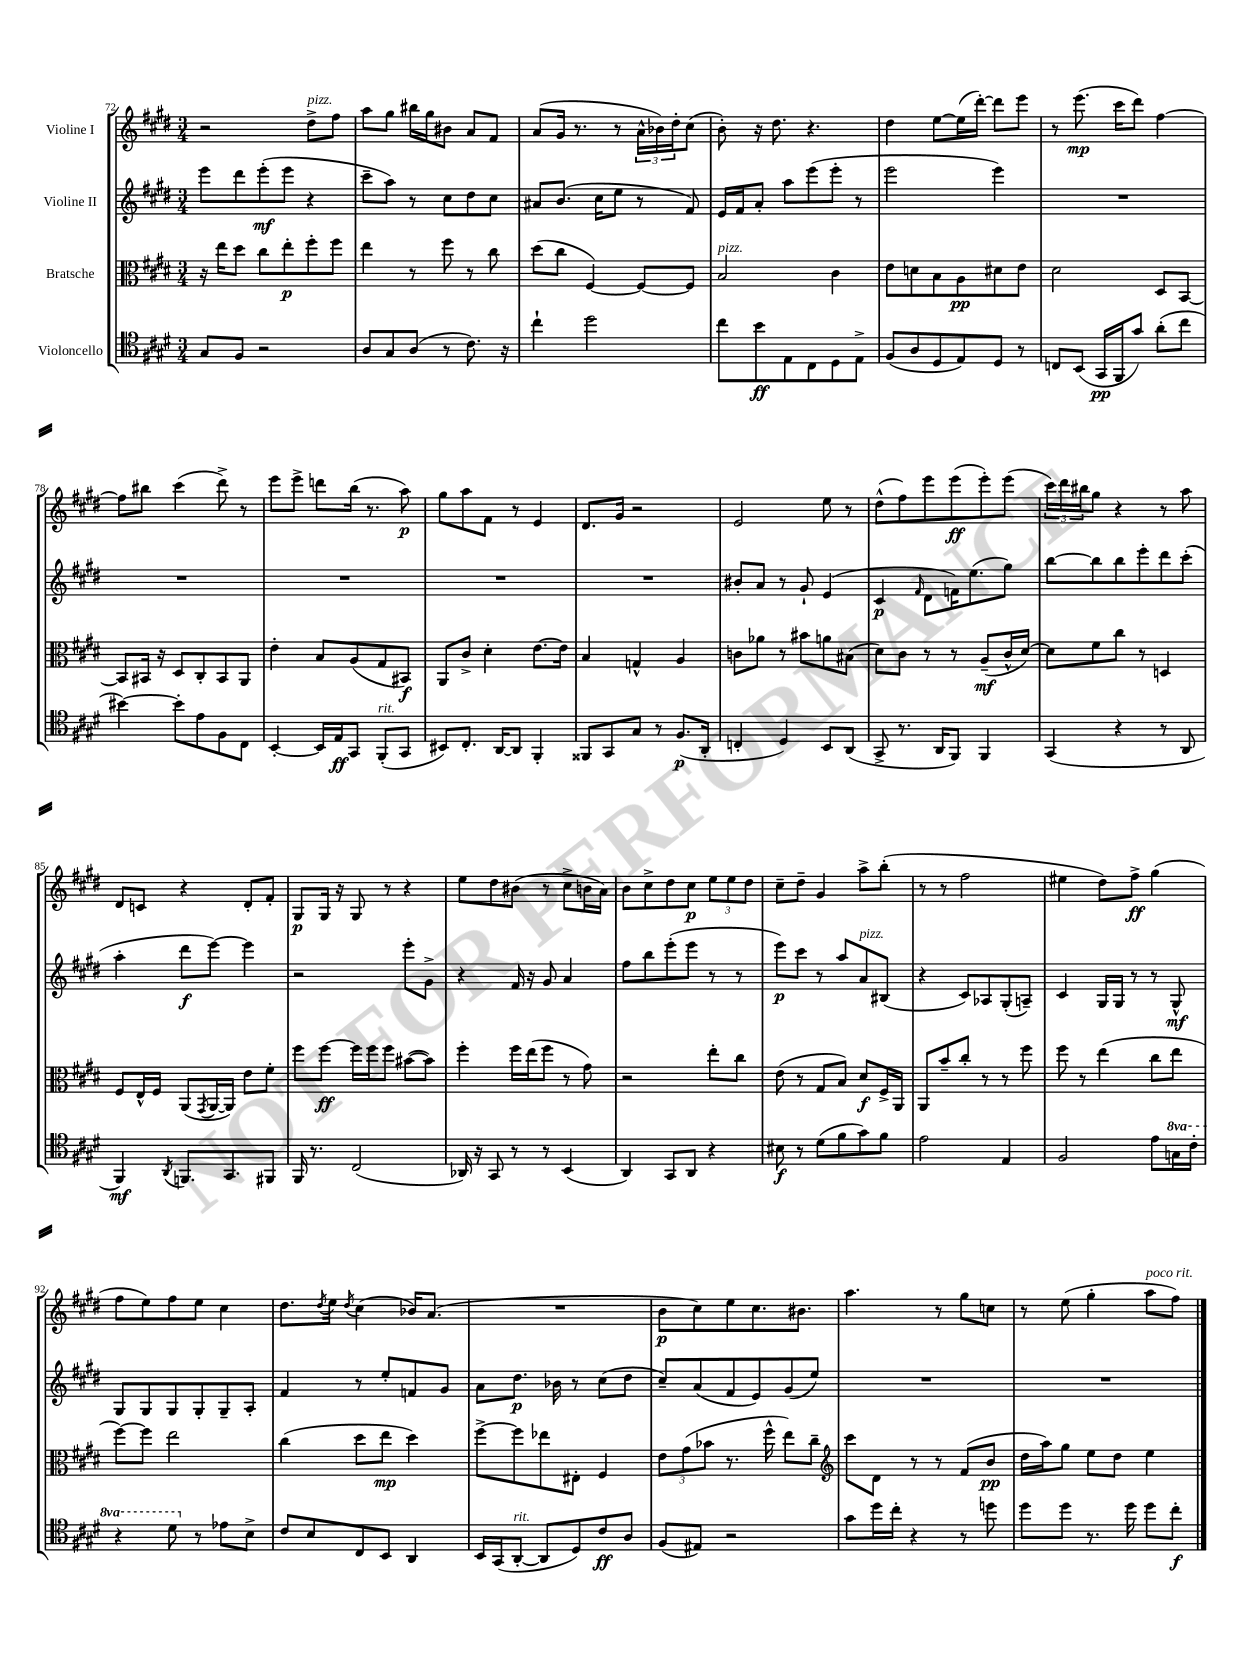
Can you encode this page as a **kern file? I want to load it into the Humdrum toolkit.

**kern	**dynam	**kern	**dynam	**kern	**dynam	**kern	**dynam
*part4	*part4	*part3	*part3	*part2	*part2	*part1	*part1
*staff4	*staff4	*staff3	*staff3	*staff2	*staff2	*staff1	*staff1
*I"Violoncello	*	*I"Bratsche	*	*I"Violine II	*	*I"Violine I	*
*clefC4	*	*clefC3	*	*clefG2	*	*clefG2	*
*k[f#c#g#d#]	*	*k[f#c#g#d#]	*	*k[f#c#g#d#]	*	*k[f#c#g#d#]	*
*M3/4	*	*M3/4	*	*M3/4	*	*M3/4	*
=72	=72	=72	=72	=72	=72	=72	=72
8G#/L	.	16r	.	8eee\L	.	2r	.
.	.	16ee\KL	.	.	.	.	.
8F#/J	.	8dd#\J	.	8ddd#\	.	.	.
2r	.	8cc#\L	.	(8eee'\	mf	.	.
.	.	8ee'\	p	8eee\J	.	.	.
!	!	!	!	!	!	!LO:TX:a:i:t=pizz.	!
.	.	8ff#'\	.	4r	.	8dd#^\L	.
.	.	8ff#\J	.	.	.	8ff#\J	.
=73	=73	=73	=73	=73	=73	=73	=73
8A/L	.	4ee\	.	8ccc#~\L	.	8aa\L	.
8G#/	.	.	.	8aa\J)	.	8gg#\J	.
(8A/J	.	8r	.	8r	.	16bb#X\LL	.
.	.	.	.	.	.	16gg#\J	.
8r	.	8ff#\	.	8cc#\L	.	8b#X\J	.
8.c#\)	.	8r	.	8dd#\	.	8a/L	.
.	.	8cc#\	.	8cc#\J	.	8f#/J	.
16r	.	.	.	.	.	.	.
=74	=74	=74	=74	=74	=74	=74	=74
4cc#`\	.	(8dd#\L	.	8a#X/L	.	(8a/L	.
.	.	8cc#\J	.	(8.b/J	.	16g#/Jk	.
.	.	.	.	.	.	8.r	.
2dd#\	.	[4F#/)	.	.	.	.	.
.	.	.	.	16cc#\KL	.	.	.
.	.	.	.	8ee\J	.	8r	.
.	.	8F#/L_	.	8r	.	24a^^\LL	.
.	.	.	.	.	.	24b-X\)	.
.	.	.	.	.	.	24dd#'\J	.
.	.	8F#/J]	.	8f#/)	.	(8cc#\J	.
=75	=75	=75	=75	=75	=75	=75	=75
!	!	!LO:TX:a:i:t=pizz.	!	!	!	!	!
8cc#\L	.	2B/	.	16e/LL	.	8b'\)	.
.	.	.	.	16f#/J	.	.	.
8b\	ff	.	.	8a'/J	.	16r	.
.	.	.	.	.	.	8.dd#\	.
8E\	.	.	.	8aa\L	.	.	.
8C#\	.	.	.	(8eee\	.	4.r	.
8D#\	.	4c#\	.	8eee'\J	.	.	.
8E^\J	.	.	.	8r	.	.	.
=76	=76	=76	=76	=76	=76	=76	=76
(8F#/L	.	8e\L	.	2eee\	.	4dd#\	.
8A/	.	8dn\	.	.	.	.	.
8D#/	.	8B\	.	.	.	[8ee\L	.
8E/)	.	8A\	pp	.	.	(16ee\L]	.
.	.	.	.	.	.	[16ddd#'\JJ)	.
8D#/J	.	8d#X\	.	4eee\)	.	8ddd#\L]	.
8r	.	8e\J	.	.	.	8eee\J	.
=77	=77	=77	=77	=77	=77	=77	=77
8Cn/L	.	2d#\	.	2.r	.	8r	.
(8BB/J	.	.	.	.	.	(8.eee\	mp
16GG#/LL	pp	.	.	.	.	.	.
16FF#/J	.	.	.	.	.	16ccc#\KL	.
8g#/J)	.	.	.	.	.	8ddd#\J)	.
(8a'\L	.	8D#/L	.	.	.	[4ff#\	.
8cc#\J	.	[8BB/J	.	.	.	.	.
!!LO:LB:g=z
=78	=78	=78	=78	=78	=78	=78	=78
[4b#X\)	.	8BB/L]	.	2.r	.	8ff#\L]	.
.	.	16BB#X/Jk	.	.	.	8bb#X\J	.
.	.	16r	.	.	.	.	.
8b#'\L]	.	8D#/L	.	.	.	(4ccc#\	.
8e\	.	8C#'/	.	.	.	.	.
8F#\	.	8BB#/	.	.	.	8ddd#^\)	.
8C#\J	.	8AA/J	.	.	.	8r	.
=79	=79	=79	=79	=79	=79	=79	=79
[4BB'/	.	4e'\	.	2.r	.	8eee\L	.
.	.	.	.	.	.	8eee^\J	.
16BB/LL]	.	8B/L	.	.	.	8dddn\L	.
16E/J	ff	.	.	.	.	.	.
8GG#/J	.	(8A/	.	.	.	(16bb\Jk	.
.	.	.	.	.	.	8.r	.
!LO:TX:a:i:t=rit.	!	!	!	!	!	!	!
(8FF#'/L	.	8G#/	.	.	.	.	.
8GG#/J	.	8BB#X/J)	f	.	.	8aa\)	p
=80	=80	=80	=80	=80	=80	=80	=80
8BB#X/L)	.	8AA/L	.	2.r	.	8gg#\L	.
8.C#'/J	.	8c#^/J	.	.	.	8aa\	.
.	.	4d#'\	.	.	.	8f#\J	.
[16AA/KL	.	.	.	.	.	.	.
8AA/J]	.	.	.	.	.	8r	.
4FF#'/	.	[8.e\L	.	.	.	4e/	.
.	.	16e\Jk]	.	.	.	.	.
=81	=81	=81	=81	=81	=81	=81	=81
8FF##X/L	.	4B/	.	2.r	.	8.d#/L	.
8GG#/	.	.	.	.	.	.	.
.	.	.	.	.	.	16g#/Jk	.
8G#/J	.	4Gn^^/	.	.	.	2r	.
8r	.	.	.	.	.	.	.
(8.F#/L	p	4A/	.	.	.	.	.
16AA'/Jk	.	.	.	.	.	.	.
=82	=82	=82	=82	=82	=82	=82	=82
4Cn'/	.	8cn\L	.	8b#X'/L	.	2e/	.
.	.	8a-X\J	.	8a/J	.	.	.
4D#/)	.	8r	.	8r	.	.	.
.	.	8b#X\L	.	8g#`/	.	.	.
8BB/L	.	8an\	.	(4e/	.	8ee\	.
(8AA/J	.	(8B#X\J	.	.	.	8r	.
=83	=83	=83	=83	=83	=83	=83	=83
8GG#^/	.	8d#\L)	.	4c#/	p	(8dd#^^\L	.
8.r	.	8c#\J	.	.	.	8ff#\)	.
.	.	.	.	16qqf#/	.	.	.
.	.	8r	.	8d#\L	.	8eee\	.
16AA/KL	.	.	.	.	.	.	.
8FF#/J)	.	8r	.	16fn\K)	.	(8eee\	ff
.	.	.	.	(8.ee\	.	.	.
4FF#/	.	(8A~/L	mf	.	.	8eee'\)	.
.	.	16c#^^/L	.	8gg#\J)	.	(8eee\J	.
.	.	[16d#/JJ)	.	.	.	.	.
=84	=84	=84	=84	=84	=84	=84	=84
(4GG#/	.	8d#\L]	.	[8bb\L	.	24ccc#\LL)	.
.	.	.	.	.	.	24ddd#\	.
.	.	.	.	.	.	24bb#X\J	.
.	.	8f#\	.	8bb\]	.	8gg#\J	.
4r	.	8cc#\J	.	8bb\	.	4r	.
.	.	8r	.	8eee'\	.	.	.
8r	.	4Dn/	.	8ddd#\	.	8r	.
8AA/	.	.	.	(8ccc#'\J	.	8aa\	.
!!LO:LB:g=z
=85	=85	=85	=85	=85	=85	=85	=85
4FF#/)	mf	8F#/L	.	4aa'\	.	8d#/L	.
.	.	16E^^/L	.	.	.	8cn/J	.
.	.	16F#/JJ	.	.	.	.	.
8qAA/	.	.	.	.	.	.	.
8.FFn/L	.	(8AA/L	.	8ddd#\L	f	4r	.
.	.	8qGG#/	.	.	.	.	.
.	.	[16AA/L	.	[8eee\J)	.	.	.
8.GG#/	.	16AA/JJ])	.	.	.	.	.
.	.	8e\L	.	4eee\]	.	8d#'/L	.
8FF#X/J	.	8f#'\J	.	.	.	8f#'/J	.
=86	=86	=86	=86	=86	=86	=86	=86
16FF#/	.	8ff#\L	.	2r	.	8G#/L	p
8.r	.	.	.	.	.	.	.
.	.	[8ff#\J	ff	.	.	16G#/Jk	.
.	.	.	.	.	.	16r	.
(2C#/	.	16ff#\LL]	.	.	.	8G#/	.
.	.	16ff#\J	.	.	.	.	.
.	.	8ff#\J	.	.	.	8r	.
.	.	([8b#X\L	.	8eee'\L	.	4r	.
.	.	8b#\J])	.	8g#^\J	.	.	.
=87	=87	=87	=87	=87	=87	=87	=87
16AA-X/)	.	4ff#'\	.	4r	.	8ee\L	.
16r	.	.	.	.	.	.	.
8GG#/	.	.	.	.	.	8dd#\	.
8r	.	16ff#\LL	.	16f#/	.	(8b#X\J	.
.	.	(16ee\J	.	16r	.	.	.
8r	.	8ff#\J	.	8g#/	.	8r	.
(4BB/	.	8r	.	4a/	.	8cc#^\L	.
.	.	8g#\)	.	.	.	16bn\L	.
.	.	.	.	.	.	16a\JJ)	.
=88	=88	=88	=88	=88	=88	=88	=88
4AA/)	.	2r	.	8ff#\L	.	8b\L	.
.	.	.	.	8bb\	.	8cc#^\	.
8GG#/L	.	.	.	(8eee'\	.	8dd#\	.
8AA/J	.	.	.	8eee\J	.	8cc#\J	p
4r	.	8ee'\L	.	8r	.	12ee\L	.
.	.	.	.	.	.	12ee\	.
.	.	8cc#\J	.	8r	.	.	.
.	.	.	.	.	.	12dd#\J	.
=89	=89	=89	=89	=89	=89	=89	=89
8B#X\	f	(8e\	.	8eee\L)	p	8cc#~\L	.
8r	.	8r	.	8ccc#\J	.	8dd#~\J	.
(8d#\L	.	8G#/L	.	8r	.	4g#/	.
8f#\	.	8B/J)	.	8aa/L	.	.	.
!	!	!	!	!LO:TX:a:i:t=pizz.	!	!	!
8g#\)	.	8d#/L	f	8a/	.	8aa^\L	.
8f#\J	.	16F#^/L	.	(8B#X/J	.	(8bb'\J	.
.	.	16AA/JJ	.	.	.	.	.
=90	=90	=90	=90	=90	=90	=90	=90
2e\	.	8AA/L	.	4r	.	8r	.
.	.	8b~/	.	.	.	8r	.
.	.	8cc#'/J	.	8c#/L)	.	2ff#\	.
.	.	8r	.	8A-X/	.	.	.
4E/	.	8r	.	(8G#'/	.	.	.
.	.	8ff#\	.	8An~/J)	.	.	.
=91	=91	=91	=91	=91	=91	=91	=91
2F#/	.	8ff#\	.	4c#/	.	4ee#X\	.
.	.	8r	.	.	.	.	.
.	.	(4ee\	.	16G#/LL	.	8dd#\L)	.
.	.	.	.	16G#/JJ	.	.	.
.	.	.	.	8r	.	8ff#^\J	ff
8e\L	.	8cc#\L	.	8r	.	(4gg#\	.
*8va	*	*	*	*	*	*	*
16gn\L	.	8ee\J	.	8G#^^/	mf	.	.
16cc#'\JJ	.	.	.	.	.	.	.
!!LO:LB:g=z
=92	=92	=92	=92	=92	=92	=92	=92
4r	.	[8ff#\L)	.	8G#/L	.	8ff#\L	.
.	.	8ff#\J]	.	8G#/	.	8ee\)	.
8dd#\	.	2ee\	.	8G#/	.	8ff#\	.
*X8va	*	*	*	*	*	*	*
8r	.	.	.	8G#'/	.	8ee\J	.
8e-X\L	.	.	.	8G#~/	.	4cc#\	.
8B^\J	.	.	.	8A'/J	.	.	.
=93	=93	=93	=93	=93	=93	=93	=93
8c#/L	.	(4cc#\	.	4f#/	.	8.dd#\L	.
8B/	.	.	.	.	.	.	.
.	.	.	.	.	.	8qdd#/	.
.	.	.	.	.	.	16ee\Jk	.
.	.	.	.	.	.	8qdd#/	.
8C#/	.	8dd#\L	.	8r	.	(4cc#\	.
8BB/J	.	8ee\J	mp	8ee'/L	.	.	.
4AA/	.	4dd#\)	.	8fn/	.	16b-X/KL)	.
.	.	.	.	.	.	(8.a/J	.
.	.	.	.	8g#/J	.	.	.
=94	=94	=94	=94	=94	=94	=94	=94
16BB/LL	.	[8ff#^\L	.	8a\L	.	2.r	.
(16GG#/J	.	.	.	.	.	.	.
!LO:TX:a:i:t=rit.	!	!	!	!	!	!	!
[8AA'/J	.	8ff#\]	.	8.dd#\J	p	.	.
8AA/L]	.	8ee-X\	.	.	.	.	.
.	.	.	.	16b-X\	.	.	.
8D#/)	.	8E#X'\J	.	8r	.	.	.
8c#/	ff	4F#/	.	(8cc#\L	.	.	.
8A/J	.	.	.	8dd#\J	.	.	.
=95	=95	=95	=95	=95	=95	=95	=95
(8F#/L	.	12e\L	.	8cc#~/L)	.	8b\L	p
.	.	(12g#\	.	.	.	.	.
8E#X/J)	.	.	.	(8a/	.	8cc#\)	.
.	.	12b-X\J	.	.	.	.	.
2r	.	8.r	.	8f#/	.	8ee\	.
.	.	.	.	8e/)	.	8.cc#\	.
.	.	16ff#^^\	.	.	.	.	.
.	.	8ee\L)	.	(8g#/	.	.	.
.	.	.	.	.	.	8.b#X\J	.
.	.	8cc#~\J	.	8ee/J)	.	.	.
=96	=96	=96	=96	=96	=96	=96	=96
*	*	*clefG2	*	*	*	*	*
8g#\L	.	8ccc#\L	.	2.r	.	4.aa\	.
16dd#\L	.	8d#\J	.	.	.	.	.
16cc#'\JJ	.	.	.	.	.	.	.
4r	.	8r	.	.	.	.	.
.	.	8r	.	.	.	8r	.
8r	.	(8f#/L	.	.	.	8gg#\L	.
8ddn\	.	8b/J	pp	.	.	8ccn\J	.
=97	=97	=97	=97	=97	=97	=97	=97
8dd#\L	.	16dd#\LL	.	2.r	.	8r	.
.	.	16aa\J)	.	.	.	.	.
8dd#\J	.	8gg#\J	.	.	.	(8ee\	.
8.r	.	8ee\L	.	.	.	4gg#'\	.
.	.	8dd#\J	.	.	.	.	.
16dd#\	.	.	.	.	.	.	.
!	!	!	!	!	!	!LO:TX:a:i:t=poco rit.	!
8dd#\L	.	4ee\	.	.	.	8aa\L	.
8cc#'\J	f	.	.	.	.	8ff#\J)	.
==	==	==	==	==	==	==	==
*-	*-	*-	*-	*-	*-	*-	*-
